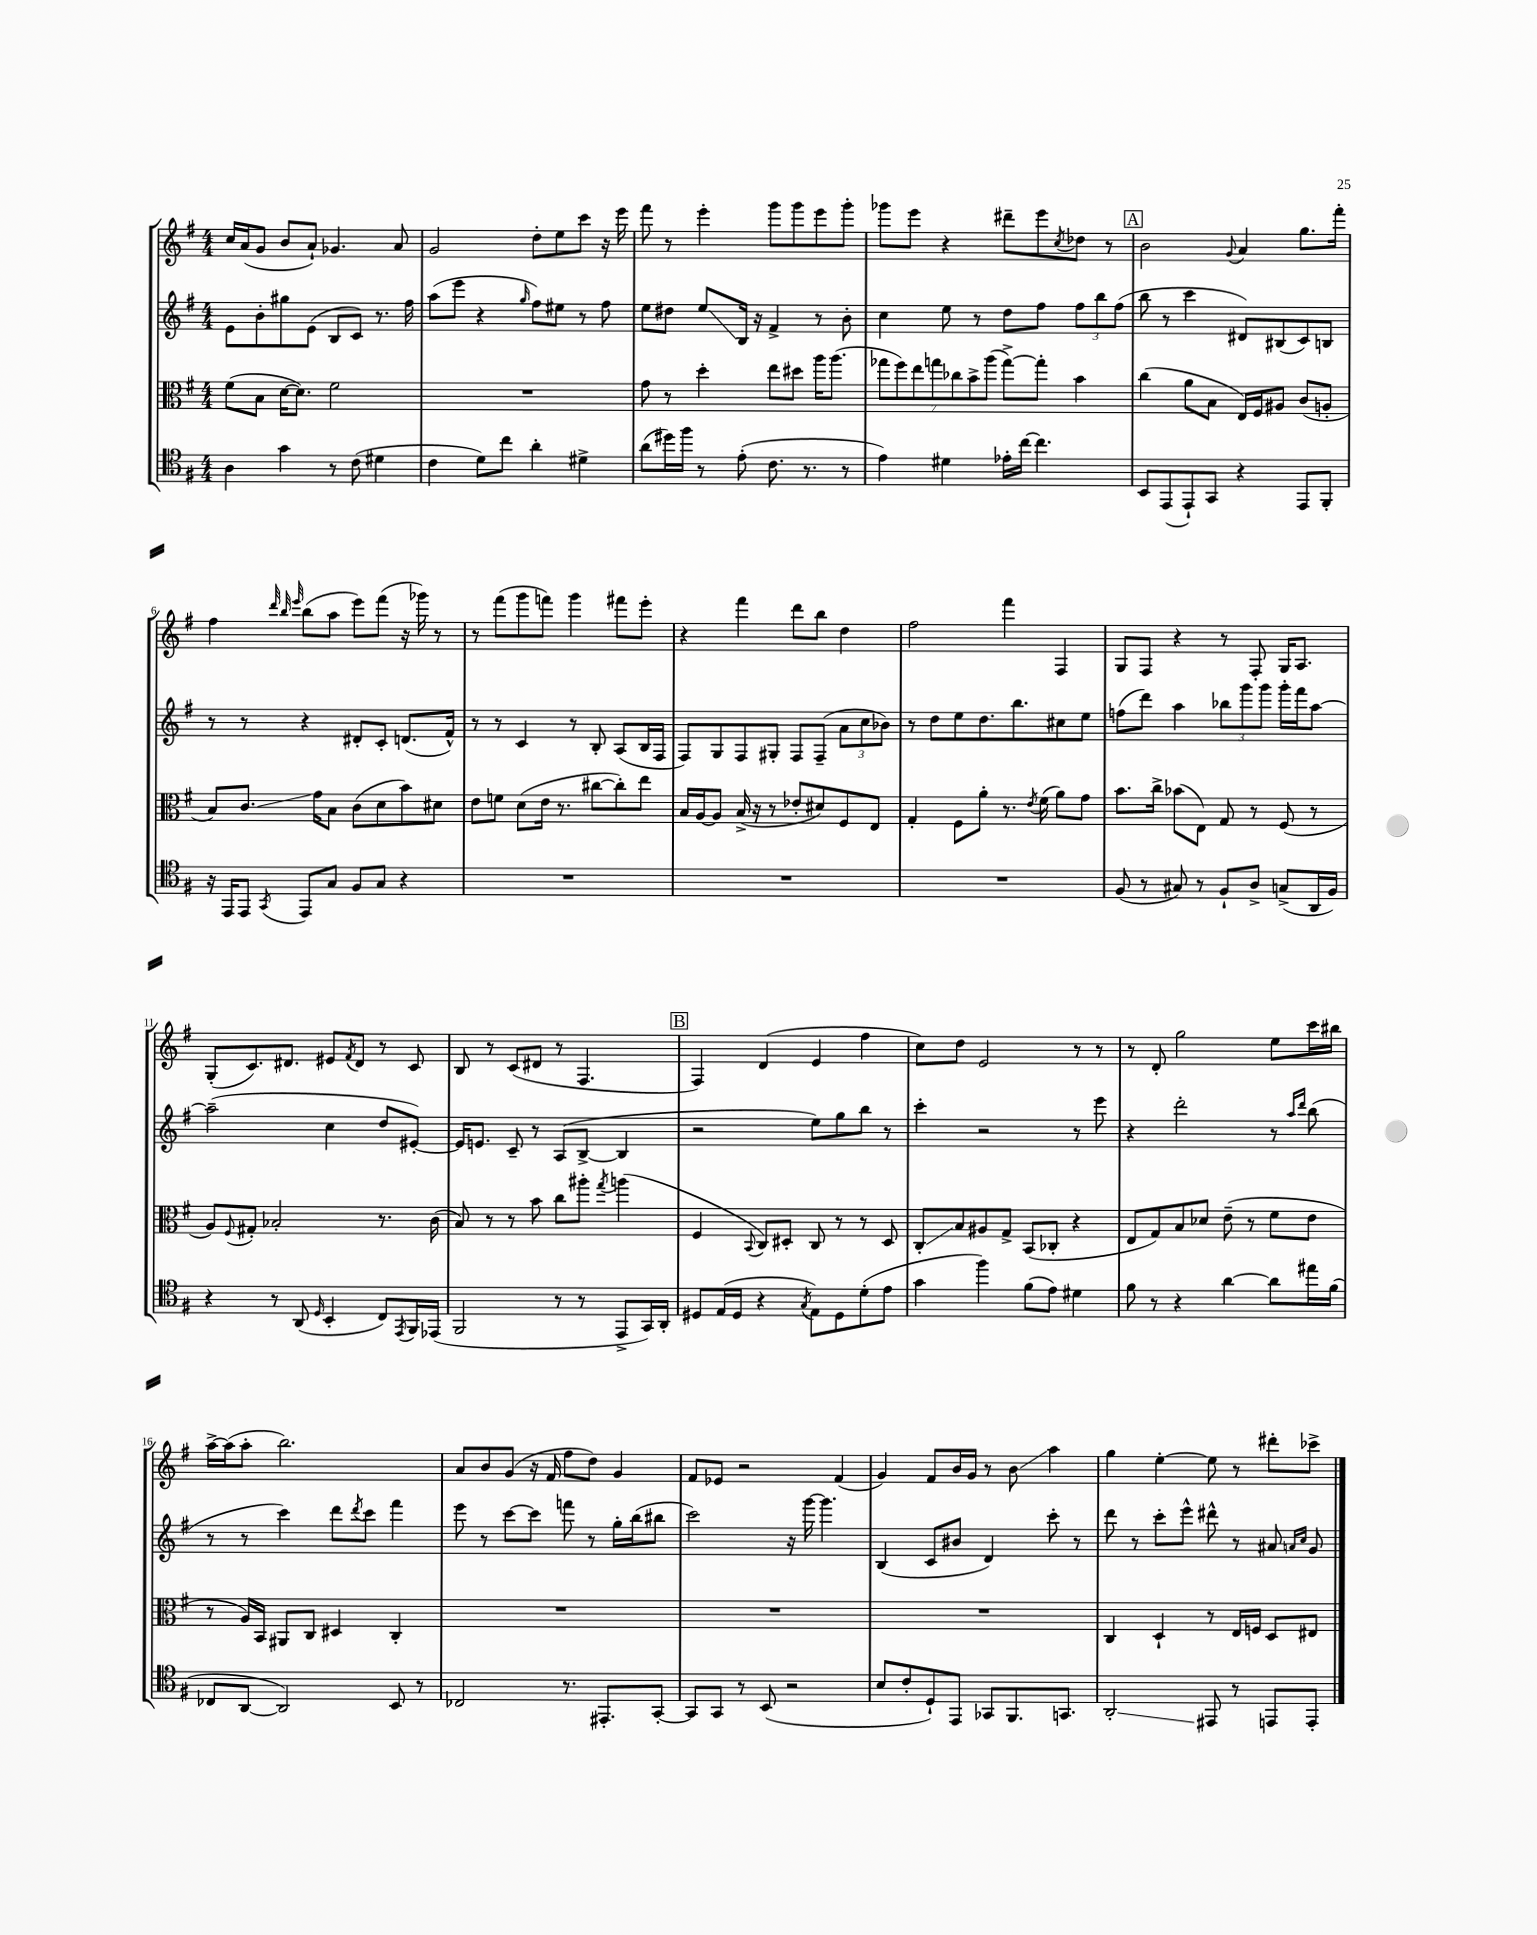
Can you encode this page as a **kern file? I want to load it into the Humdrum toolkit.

**kern	**kern	**kern	**kern
*staff4	*staff3	*staff2	*staff1
*clefC4	*clefC3	*clefG2	*clefG2
*k[f#]	*k[f#]	*k[f#]	*k[f#]
*M4/4	*M4/4	*M4/4	*M4/4
4A\	(8f#\L	8e\L	16cc/LL
.	.	.	(16a/J
.	8B\J	8b'\	8g/J
4g\	[16d\LK	8gg#\	8b/L
.	8.d\]J)	.	.
.	.	(8e\J	8a`/J)
8r	2f#\	8B/L	4.g-/
(8c\	.	8c/J)	.
4d#\	.	8.r	.
.	.	.	8a/
.	.	16ff#\	.
=	=	=	=
4c\	1r	(8aa\L	2g/
.	.	8eee\J	.
8d\L)	.	4r	.
8cc\J	.	.	.
.	.	16qqgg/	.
4a'\	.	8ff#\L)	8dd'\L
.	.	8ee#\J	8ee\
4d#^\	.	8r	8ccc\J
.	.	8ff#\	16r
.	.	.	16eee\
=	=	=	=
(8a\L	8g\	8ee\L	8fff#\
16dd#\L)	8r	8dd#\J	8r
16ff#\JJ	.	.	.
8r	4dd'\	8ee/L	4eee'\
(8e'\	.	16B/Jk	.
.	.	16r	.
8.c\	8ee\L	4f#^/	8ggg\L
.	8dd#\J	.	8ggg\
8.r	.	.	.
.	16aa\LK	8r	8eee\
.	(8.aa\J	.	.
8r	.	8b'\	8ggg'\J
=	=	=	=
4e\)	14gg-\L	4cc\	8ggg-\L
.	14ff#\)	.	.
.	.	.	8eee\J
.	14ee\	.	.
.	14gg\	.	.
4d#\	.	8ee\	4r
.	14cc-\	.	.
.	14b^\	.	.
.	.	8r	.
.	(14aa\J	.	.
16e-'\LL	[8gg^\L)	8dd\L	8ddd#~\L
[16cc\JJ	.	.	.
4.cc\]	8gg'\]J	8ff#\J	8eee\
.	.	.	8qcc/
.	4b\	12ff#\L	8dd-\J
.	.	12bb\	.
.	.	.	8r
.	.	(12ff#\J	.
=	=	=	=
8BB/L	(4cc\	8bb\	2b\
(8EE/	.	8r	.
8EE`/)	8a\L	4ccc\	.
8GG/J	8B\J	.	.
.	.	.	8qqg/
4r	16E/LL)	8d#/L)	4a/
.	16F#/J	.	.
.	8A#/J	(8B#/	.
8EE/L	(8c/L	8c/)	8.gg\L
8FF#'/J	8A'/J	8B/J	.
.	.	.	16fff#'\Jk
=	=	=	=
16r	8B/L)	8r	4ff#\
16EE/LK	.	.	.
8EE/J	8.c/J	8r	.
.	.	.	32qqddd/
.	.	.	32qqbb/
8qGG/	.	.	32qqeee/
8EE/L	.	4r	(8bb\L
.	16g\LK	.	.
8G/J	8B\J	.	8aa\J
8F#/L	(8c\L	8d#'/L	8eee\L)
8G/J	8d\	8c'/J	(8fff#\J
4r	8b\)	(8.d/L	16r
.	.	.	16ggg-\)
.	8d#\J	.	8r
.	.	16f#^^/Jk)	.
=	=	=	=
1r	8e\L	8r	8r
.	8f\J	8r	(8fff#\L
.	(8d\L	4c/	8ggg\
.	16e\Jk	.	8fff\J)
.	8.r	.	.
.	.	8r	4ggg\
.	[8cc#\L	8B'/	.
.	8cc#'\])	(8A/L	8fff#\L
.	8ee\J	16B/L	8eee'\J
.	.	16F#/JJ	.
=	=	=	=
1r	16B/LL	8F#/L)	4r
.	[16A/J	.	.
.	8A/]J	8G/	.
.	(16B^/	8F#/	4fff#\
.	16r	.	.
.	8r	8G#'/J	.
.	8e-'/L	8F#/L	8ddd\L
.	8d#/)	(8F#~/J	8bb\J
.	8F#/	12a\L	4dd\
.	.	12cc\	.
.	8E/J	.	.
.	.	12b-\J)	.
=	=	=	=
1r	4G'/	8r	2ff#\
.	.	8dd\L	.
.	8F#\L	8ee\	.
.	8a'\J	8.dd\	.
.	8.r	.	4fff#\
.	.	8.bb\	.
.	8qe/	.	.
.	(16f#\	.	.
.	8a\L)	8cc#\	4F#/
.	8g\J	8ee\J	.
=	=	=	=
(8F#/	8.b\L	(8ff\L	8G/L
8r	.	8ddd\J)	8F#/J
.	16cc^\Jk	.	.
8G#/)	(8b-\L	4aa\	4r
8r	8E\J)	.	.
8F#`/L	8G/	12bb-\L	8r
.	.	12ggg\	.
8A^/J	8r	.	8F#'/
.	.	12ggg\J	.
(8G^/L	(8F#/	16ggg'\LL	16G/LK
.	.	16fff#\J	8.A/J
16AA/L	8r	[8aa\J	.
16F#/JJ)	.	.	.
=	=	=	=
4r	8A/L)	(2aa~\]	(8G'/L
.	8qqF#/	.	.
.	8G#'/J	.	8.c/)
8r	2B-'/	.	.
.	.	.	8.d#/J
(8AA/	.	.	.
16qqD/	.	.	.
4BB'/	.	4cc\	8e#/L
.	.	.	8qf#/
.	.	.	8d#/J
8C/L)	8.r	8dd/L	8r
8qEE/	.	.	.
16FF#/L	.	[8e#'/J)	8c/
(16EE-/JJ	(16c\	.	.
=	=	=	=
2FF#/	8B/)	16e#/]LK	8B/
.	.	8.e/J	.
.	8r	.	8r
.	8r	8c~/	(8c/L
.	8b\	8r	8d#/J
8r	8cc\L	(8A/L	8r
8r	8aa#'\J	[8B^/J	4.F#/
.	8qgg/	.	.
8EE^/L	(4aa\	4B/]	.
16GG/L)	.	.	.
16AA'/JJ	.	.	.
=	=	=	=
8D#/L	4F#/	2r	4F#/)
(16E/L	.	.	.
16D#/JJ	.	.	.
.	8qqBB/	.	.
4r	8C/L)	.	(4d/
.	8D#'/J	.	.
8qG/	.	.	.
8E\L)	8C/	8ee\L)	4e/
8D#\	8r	8gg\	.
(8d'\	8r	8bb\J	4ff#\
8e\J	8D#/	8r	.
=	=	=	=
4g\	8C'/L	4ccc'\	8cc\L)
.	8B/	.	8dd\J
4ff#\)	8A#/	2r	2e/
.	8G^/J	.	.
(8f#\L	(8BB/L	.	.
8e\J)	8C-'/J	.	.
4d#\	4r	8r	8r
.	.	8eee\	8r
=	=	=	=
8f#\	8E/L	4r	8r
8r	8G/)	.	8d'/
4r	8B/	2ddd'\	2gg\
.	8d-/J	.	.
[4a\	(8e~\	.	.
.	8r	.	.
8a\]L	8f#\L	8r	8ee\L
.	.	16qqaa/LL	.
.	.	16qqddd/JJ	.
16ee#\L	8e\J	(8bb\	16ccc\L
(16f#\JJ	.	.	16bb#\JJ
=	=	=	=
8C-/L	8r	8r	[16aa^\LL
.	.	.	(16aa\]J
[8AA/J	16A/LL)	8r	8aa'\J
.	16BB/JJ	.	.
2AA/])	8AA#/L	4ccc\)	2.bb\)
.	8C/J	.	.
.	4D#/	8ddd\L	.
.	.	8qddd/	.
.	.	8ccc\J	.
8BB/	4C'/	4fff#\	.
8r	.	.	.
=	=	=	=
2C-/	1r	8eee\	8a/L
.	.	8r	8b/
.	.	[8ccc\L	(8g/J
.	.	8ccc\]J	16r
.	.	.	16f#/
8.r	.	8fff\	8ff#\L
.	.	8r	8dd\J)
8.EE#'/L	.	.	.
.	.	16gg'\LL	4g/
.	.	(16bb\J	.
[8GG'/J	.	8bb#\J	.
=	=	=	=
8GG/]L	1r	2ccc\)	8f#/L
8GG/J	.	.	8e-/J
8r	.	.	2r
(8BB/	.	.	.
2r	.	16r	.
.	.	[16ggg\	.
.	.	4.ggg\]	.
.	.	.	(4f#/
=	=	=	=
8B/L	1r	(4B/	4g/)
8c'/	.	.	.
8D`/)	.	8c/L	8f#/L
8EE/J	.	8b#/J	16b/L
.	.	.	16g/JJ
8GG-/L	.	4d/)	8r
8.FF#/	.	.	8b\
.	.	8ccc'\	4aa\
8.GG/J	.	.	.
.	.	8r	.
=	=	=	=
2AA'/	4C/	8ddd\	4gg\
.	.	8r	.
.	4D`/	8ccc'\L	[4ee'\
.	.	8eee^^\J	.
8EE#/	8r	8ddd#^^\	8ee\]
8r	16E/LL	8r	8r
.	16F/JJ	.	.
8EE/L	8D/L	8a#/	8ddd#'\L
.	.	16qqa/LL	.
.	.	16qqcc/JJ	.
8EE'/J	8E#/J	8g/	8ccc-^\J
==	==	==	==
*-	*-	*-	*-
